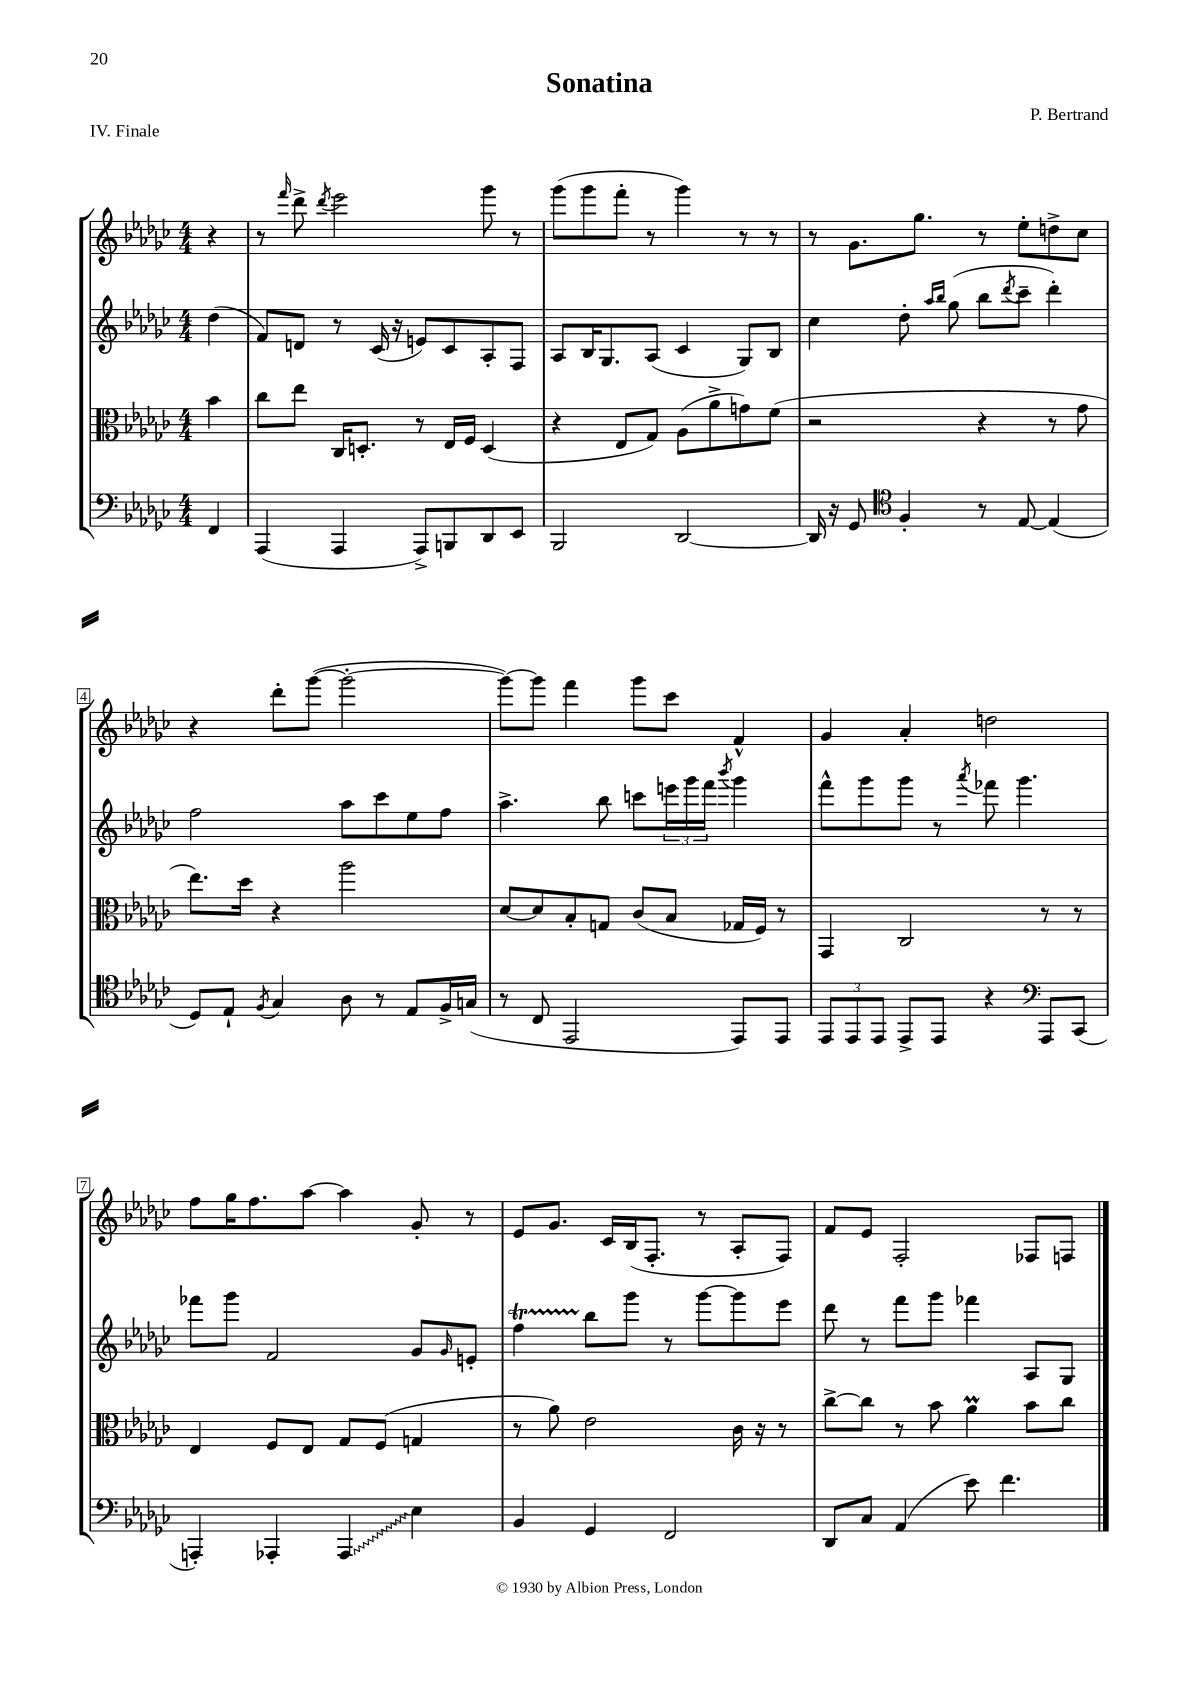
\header { title = "Sonatina" composer = "P. Bertrand" piece = "IV. Finale" }
<<
\new StaffGroup <<
\new Staff = "s0" {
    \clef treble \key ges \major \numericTimeSignature \time 4/4 \partial 4
    r4 |
    r8 \grace { f'''16 } des'''8-> \acciaccatura { des'''8 } ees'''2 ges'''8 r8 |
    ges'''8( ges'''8 f'''8-. r8 ges'''4) r8 r8 |
    r8 ges'8. ges''8. r8 ees''8-. d''8-> ces''8 |
    r4 des'''8-. ges'''8~( ges'''2~-. |
    ges'''8~) ges'''8 f'''4 ges'''8 ces'''8 f'4-^ |
    ges'4 aes'4-. d''2 |
    f''8 ges''16 f''8. aes''8~ aes''4 ges'8-. r8 |
    ees'8 ges'8. ces'16 bes16( f8.-. r8 aes8-. f8) |
    f'8 ees'8 f2-. fes8 f8 \bar "|." |
}
\new Staff = "s1" {
    \clef treble \key ges \major \numericTimeSignature \time 4/4 \partial 4
    des''4( |
    f'8) d'8 r8 ces'16( r16 e'8) ces'8 aes8-. f8 |
    aes8 bes16 ges8. aes8( ces'4 ges8) bes8 |
    ces''4 des''8-. \grace { aes''16 bes''16 } ges''8( bes''8 \acciaccatura { des'''8 } ces'''8-- des'''4-.) |
    f''2 aes''8 ces'''8 ees''8 f''8 |
    aes''4.-> bes''8 c'''8 \tuplet 3/2 { e'''16 ges'''16 f'''16 } \acciaccatura { bes'''8 } ges'''4 |
    f'''8-^ ges'''8 ges'''8 r8 \acciaccatura { aes'''8 } fes'''8 ges'''4. |
    fes'''8 ges'''8 f'2 ges'8 \grace { ges'16 } e'8-. |
    f''4\startTrillSpan bes''8\stopTrillSpan ges'''8 r8 ges'''8~ ges'''8 ees'''8 |
    des'''8 r8 f'''8 ges'''8 fes'''4 aes8 ges8 \bar "|." |
}
\new Staff = "s2" {
    \clef alto \key ges \major \numericTimeSignature \time 4/4 \partial 4
    bes'4 |
    ces''8 ees''8 ces16 d8.-. r8 ees16 f16 d4( |
    r4 ees8 ges8) aes8( aes'8-> g'8) f'8( |
    r2 r4 r8 ges'8 |
    ees''8.) des''16 r4 aes''2 |
    des'8~ des'8 bes8-. g8 ces'8( bes8 ges16 f16) r8 |
    ges,4 ces2 r8 r8 |
    ees4 f8 ees8 ges8 f8( g4 |
    r8 aes'8) ees'2 ces'16 r16 r8 |
    ces''8~-> ces''8 r8 bes'8 aes'4\prall bes'8 ces''8 \bar "|." |
}
\new Staff = "s3" {
    \clef bass \key ges \major \numericTimeSignature \time 4/4 \partial 4
    f,4 |
    aes,,4( aes,,4 aes,,8->) b,,8 des,8 ees,8 |
    bes,,2 des,2~ |
    des,16 r16 ges,8 \clef tenor f4-. r8 ees8~ ees4( |
    des8) ees8-! \acciaccatura { f8 } ges4 aes8 r8 ees8 f16-> g16( |
    r8 ces8 ees,2 ees,8) ees,8 |
    \tuplet 3/2 { ees,8 ees,8 ees,8 } ees,8-> ees,8 r4 \clef bass aes,,8 ces,8( |
    a,,4-.) aes,,4-. \once \override Glissando.style = #'zigzag aes,,4\glissando ees4 |
    bes,4 ges,4 f,2 |
    des,8 ces8 aes,4( ees'8) f'4. \bar "|." |
}
>>
>>
\layout { \context { \Score \override BarNumber.stencil = #(make-stencil-boxer 0.1 0.3 ly:text-interface::print) } }
